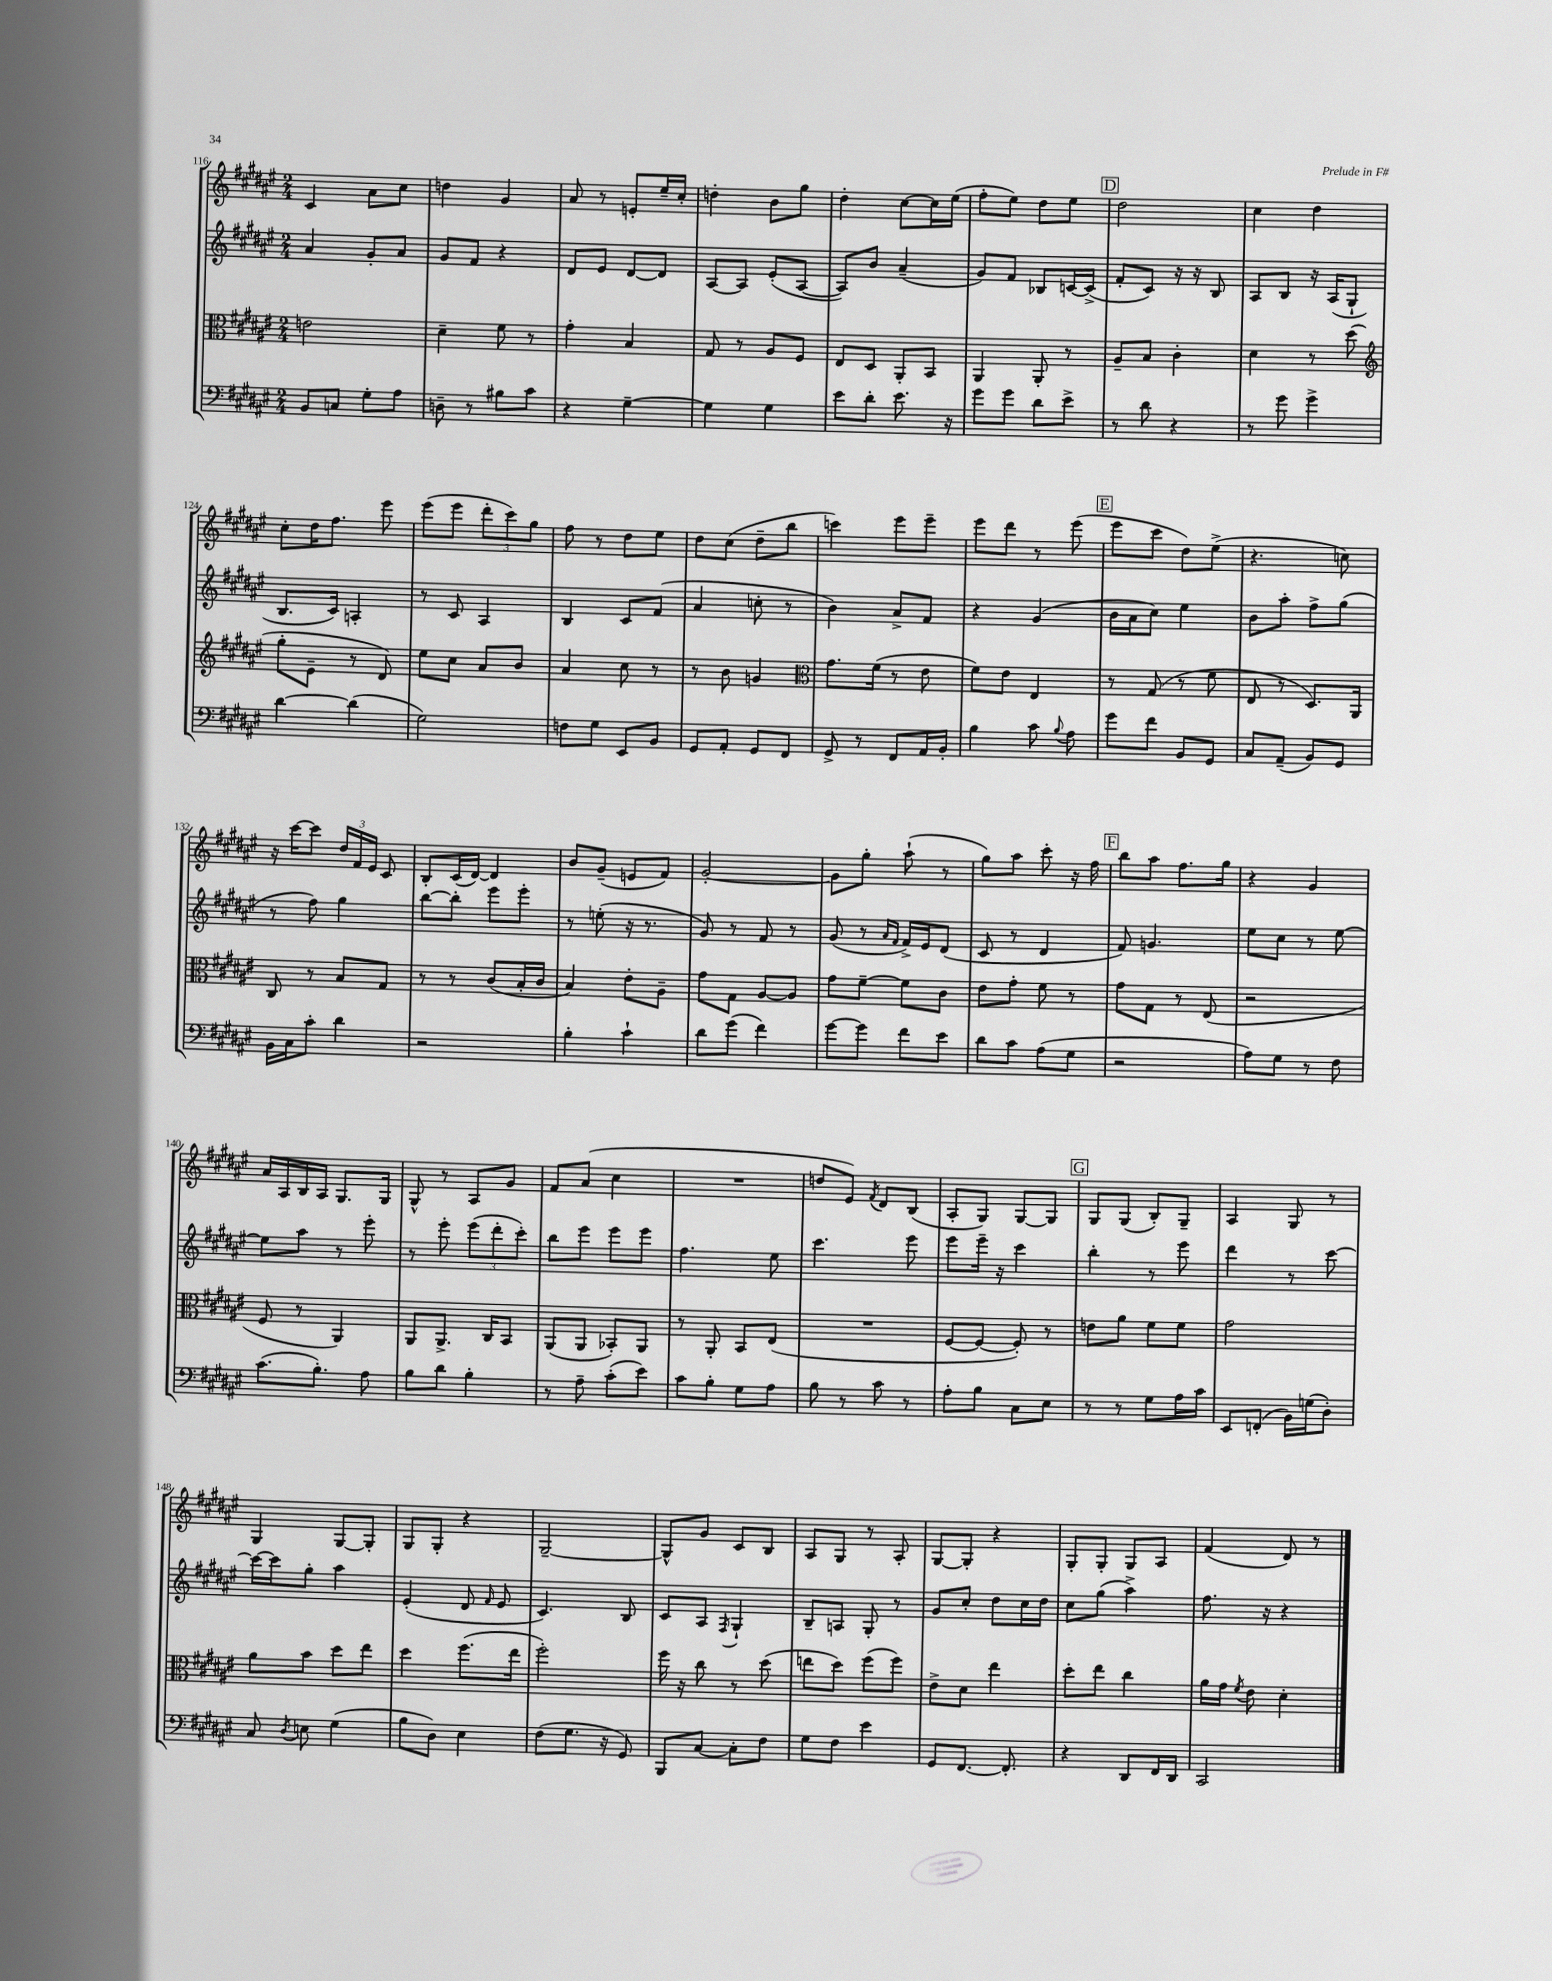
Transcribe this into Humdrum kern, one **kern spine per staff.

**kern	**kern	**kern	**kern
*part4	*part3	*part2	*part1
*staff4	*staff3	*staff2	*staff1
*clefF4	*clefC3	*clefG2	*clefG2
*k[f#c#g#d#a#e#]	*k[f#c#g#d#a#e#]	*k[f#c#g#d#a#e#]	*k[f#c#g#d#a#e#]
*M2/4	*M2/4	*M2/4	*M2/4
=116	=116	=116	=116
8BB/L	2en\	4a#/	4c#/
8Cn/J	.	.	.
8G#'\L	.	8g#'/L	8a#\L
8A#\J	.	8a#/J	8cc#\J
=117	=117	=117	=117
8Dn~\	4d#~\	8g#/L	4ddn\
8r	.	8f#/J	.
8B#X\L	8f#\	4r	4g#/
8c#\J	8r	.	.
=118	=118	=118	=118
4r	4g#'\	8d#/L	8a#/
.	.	8e#/J	8r
[4G#~\	4B/	[8d#/L	8en'/L
.	.	8d#/J]	16ee#~/L
.	.	.	16cc#'/JJ
=119	=119	=119	=119
4G#\]	8G#/	[8A#/L	4ddn'\
.	8r	8A#/J]	.
4G#\	8A#/L	(8e#'/L	8b\L
.	8F#/J	[8A#/J	8gg#\J
=120	=120	=120	=120
8e#\L	8E#/L	8A#/L])	4dd#'\
8d#'\J	8D#/J	8b/J	.
8.e#\	8AA#'/L	(4a#~/	[8cc#\L
.	8BB/J	.	16cc#\L]
16r	.	.	(16ee#\JJ
=121	=121	=121	=121
8g#\L	4AA#/	8g#/L)	8ff#'\L
8g#\J	.	8f#/J	8ee#\J)
8d#\L	8AA#'/	8B-X/L	8dd#\L
8e#^\J	8r	[16cn/L	8ee#\J
.	.	(16c^/JJ]	.
!!LO:REH:place=s1:t=D
=122	=122	=122	=122
8r	8A#~/L	8f#'/L	2dd#\
8d#\	8B/J	8c#/J)	.
4r	4c#'\	16r	.
.	.	16r	.
.	.	8B/	.
=123	=123	=123	=123
8r	4d#\	8A#/L	4cc#\
8g#\	.	8B/J	.
4g#^\	8r	16r	4dd#\
.	.	(16A#/KL	.
.	(8dd#\	8G#`/J	.
!!LO:LB:g=z
=124	=124	=124	=124
*	*clefG2	*	*
[4d#\	8gg#'\L	8.B/L	8cc#'\L
.	8e#~\J	.	16dd#\K
.	.	16c#/Jk)	8.ff#\J
(4d#\]	8r	4An'/	.
.	8d#/)	.	8eee#\
=125	=125	=125	=125
2G#\)	8ee#\L	8r	(8eee#\L
.	8cc#\J	8c#/	8eee#\J
.	8a#/L	4A#/	12ddd#'\L
.	.	.	12ccc#\)
.	8b/J	.	.
.	.	.	12gg#\J
=126	=126	=126	=126
8Fn\L	4a#/	4B/	8ff#\
8G#\J	.	.	8r
8EE#/L	8cc#\	8c#/L	8dd#\L
8BB/J	8r	(8f#/J	8ee#\J
=127	=127	=127	=127
8GG#/L	8r	4a#/	8dd#\L
8AA#'/J	8b\	.	(8cc#\J
8GG#/L	4gn/	8ccn'\	8dd#~\L
8FF#/J	.	8r	8bb\J
=128	=128	=128	=128
*	*clefC3	*	*
8GG#^/	8.g#\L	4b\)	4cccn\)
8r	.	.	.
.	(16f#\Jk	.	.
8FF#/L	8r	8a#^/L	8eee#\L
16AA#/L	8e#\	8f#/J	8eee#~\J
16BB'/JJ	.	.	.
=129	=129	=129	=129
4B\	8f#\L)	4r	8eee#\L
.	8e#\J	.	8ddd#\J
8c#\	4E#/	(4g#/	8r
8qqB/	.	.	.
8A#\	.	.	(8eee#\
!!LO:REH:place=s1:t=E
=130	=130	=130	=130
8g#\L	8r	16b\LL	8eee#\L
.	.	16a#\J	.
8f#\J	(8G#/	8cc#\J)	8ccc#\J
8BB/L	8r	4ee#\	8dd#\L)
8GG#/J	8f#\	.	(8ee#^\J
=131	=131	=131	=131
8C#/L	8E#/	8b\L	4.r
(8AA#~/J	8r	8aa#'\J	.
8BB/L)	8.D#/L)	8ff#^\L	.
8GG#/J	.	(8gg#\J	8ccn\)
.	16AA#/Jk	.	.
!!LO:LB:g=z
=132	=132	=132	=132
16BB\LL	8C#/	8r	16r
16C#\J	.	.	[16ccc#\KL
8c#'\J	8r	8ff#\)	8ccc#\J]
4d#\	8B/L	4gg#\	24dd#/LL
.	.	.	24f#/
.	.	.	24e#/JJ
.	8G#/J	.	8c#/
=133	=133	=133	=133
2r	8r	[8bb\L	8B'/L
.	8r	8bb'\J]	(16c#/L
.	.	.	[16d#/JJ)
.	(8c#/L	8eee#\L	4d#/]
.	16B'/L	8eee#'\J	.
.	16c#/JJ	.	.
=134	=134	=134	=134
4B'\	4B/)	8r	8b/L
.	.	(8een'\	(8g#~/J
4c#`\	8e#'\L	16r	8en/L
.	.	8.r	.
.	8A#~\J	.	8f#/J)
=135	=135	=135	=135
8d#\L	8g#\L	8g#/)	[2g#'/
(8g#\J	8G#\J	8r	.
4f#\)	[8A#/L	8f#/	.
.	8A#/J]	8r	.
=136	=136	=136	=136
[8g#\L	8g#\L	(8g#/	8g#\L]
8g#\J]	[8f#~\J	8r	8gg#'\J
.	.	16qqa#/LL	.
.	.	16qqf#/JJ	.
8f#\L	8f#\L]	16f#^/LL)	(8aa#`\
.	.	16e#/J	.
8e#\J	8c#\J	(8d#/J	8r
=137	=137	=137	=137
8d#\L	8e#\L	8c#/	8gg#\L)
8c#\J	8g#'\J	8r	8aa#\J
(8A#\L	8f#\	4d#/	8ccc#'\
8G#\J	8r	.	16r
.	.	.	16ff#\
!!LO:REH:place=s1:t=F
=138	=138	=138	=138
2r	8g#\L	8f#/)	8bb\L
.	8G#\J	4.gn/	8aa#\J
.	8r	.	8.ff#\L
.	(8E#/	.	.
.	.	.	16gg#\Jk
=139	=139	=139	=139
8A#\L)	2r	8ee#\L	4r
8G#\J	.	8cc#\J	.
8r	.	8r	4g#/
8F#\	.	[8ee#\	.
!!LO:LB:g=z
=140	=140	=140	=140
(8.c#\L	8F#/	8ee#\L]	16a#/LL
.	.	.	16A#/
.	8r	8aa#\J	16B/
8.B'\J)	.	.	16A#/JJ
.	4AA#/)	8r	8.G#/L
8A#\	.	8eee#'\	.
.	.	.	16G#/Jk
=141	=141	=141	=141
8B\L	8AA#/L	8r	8G#^^/
8d#\J	8.AA#^/J	8eee#'\	8r
4B'\	.	(12eee#\L	8A#/L
.	16C#/KL	.	.
.	.	12ddd#'\	.
.	8BB/J	.	8g#/J
.	.	12ccc#'\J)	.
=142	=142	=142	=142
8r	(8AA#/L	8bb\L	8f#/L
8A#~\	8AA#/J	8eee#\J	(8a#/J
(8c#'\L	8BB-X'/L)	8eee#\L	4cc#\
8e#\J)	8AA#/J	8eee#\J	.
=143	=143	=143	=143
8c#\L	8r	4.ff#\	2r
8B'\J	8AA#'/	.	.
8G#\L	8BB/L	.	.
8A#\J	(8E#/J	8ee#\	.
=144	=144	=144	=144
8B\	2r	4.ccc#\	8ddn/L
8r	.	.	8e#/J)
.	.	.	8qf#/
8c#\	.	.	8d#/L
8r	.	8eee#\	(8B/J
=145	=145	=145	=145
8A#'\L	[8F#/L	8eee#\L	8A#'/L
8B\J	8F#/J_	16eee#~\Jk	8G#/J)
.	.	16r	.
8C#\L	8F#'/])	4ccc#\	[8G#/L
8E#\J	8r	.	8G#/J]
!!LO:REH:place=s1:t=G
=146	=146	=146	=146
8r	8en\L	4bb'\	8G#/L
8r	8a#\J	.	(8G#/J
8G#\L	8f#\L	8r	8B'/L)
16A#\L	8f#\J	8eee#\	8G#~/J
16c#\JJ	.	.	.
=147	=147	=147	=147
8EE#/L	2g#\	4ddd#\	4A#/
(8FFn'/J	.	.	.
16BB\LL)	.	8r	8G#/
(16Gn\J	.	.	.
8D#'\J)	.	[8ccc#\	8r
!!LO:LB:g=z
=148	=148	=148	=148
8C#/	8a#\L	16ccc#\LL_	4G#/
.	.	16ccc#\J]	.
8qD#/	.	.	.
8En\	8b\J	8gg#'\J	.
(4G#\	8dd#\L	4aa#\	[8G#/L
.	8ee#\J	.	8G#'/J]
=149	=149	=149	=149
8B\L	4dd#\	(4e#'/	8G#/L
8D#\J)	.	.	8G#'/J
4E#\	(8.ff#\L	8d#/	4r
.	.	16qqf#/	.
.	.	8e#/	.
.	16ee#\Jk	.	.
=150	=150	=150	=150
(8F#\L	2ff#'\)	4.c#/)	[2G#~/
8.G#\J	.	.	.
16r	.	.	.
8GG#/)	.	8B/	.
=151	=151	=151	=151
8BBB/L	16ff#\	8c#/L	8G#^^/L]
.	16r	.	.
[8C#/J	8cc#\	8A#/J	8g#/J
.	.	8qF#/	.
8C#'\L]	8r	4G#`/	8c#/L
8F#\J	(8dd#\	.	8B/J
=152	=152	=152	=152
8G#\L	8een\L	8B~/L	8A#/L
8F#\J	8dd#\J)	8An/J	8G#/J
4e#\	(8ff#\L	8G#'/	8r
.	8ff#\J)	8r	8A#'/
=153	=153	=153	=153
8GG#/L	8e#^\L	8g#/L	[8G#/L
[8.FF#/J	8d#\J	8cc#'/J	8G#'/J]
.	4ee#\	8dd#\L	4r
8.FF#'/]	.	.	.
.	.	16cc#\L	.
.	.	16dd#\JJ	.
=154	=154	=154	=154
4r	8dd#'\L	8cc#\L	8G#'/L
.	8ee#\J	(8gg#\J	8G#'/J
8DD#/L	4cc#\	4aa#^\)	8G#/L
16FF#/L	.	.	8A#/J
16DD#/JJ	.	.	.
=155	=155	=155	=155
2CC#/	16a#\LL	8.ff#\	(4f#/
.	16g#\JJ	.	.
.	8qf#/	.	.
.	8e#\	.	.
.	.	16r	.
.	4d#'\	4r	8d#/)
.	.	.	8r
==	==	==	==
*-	*-	*-	*-
